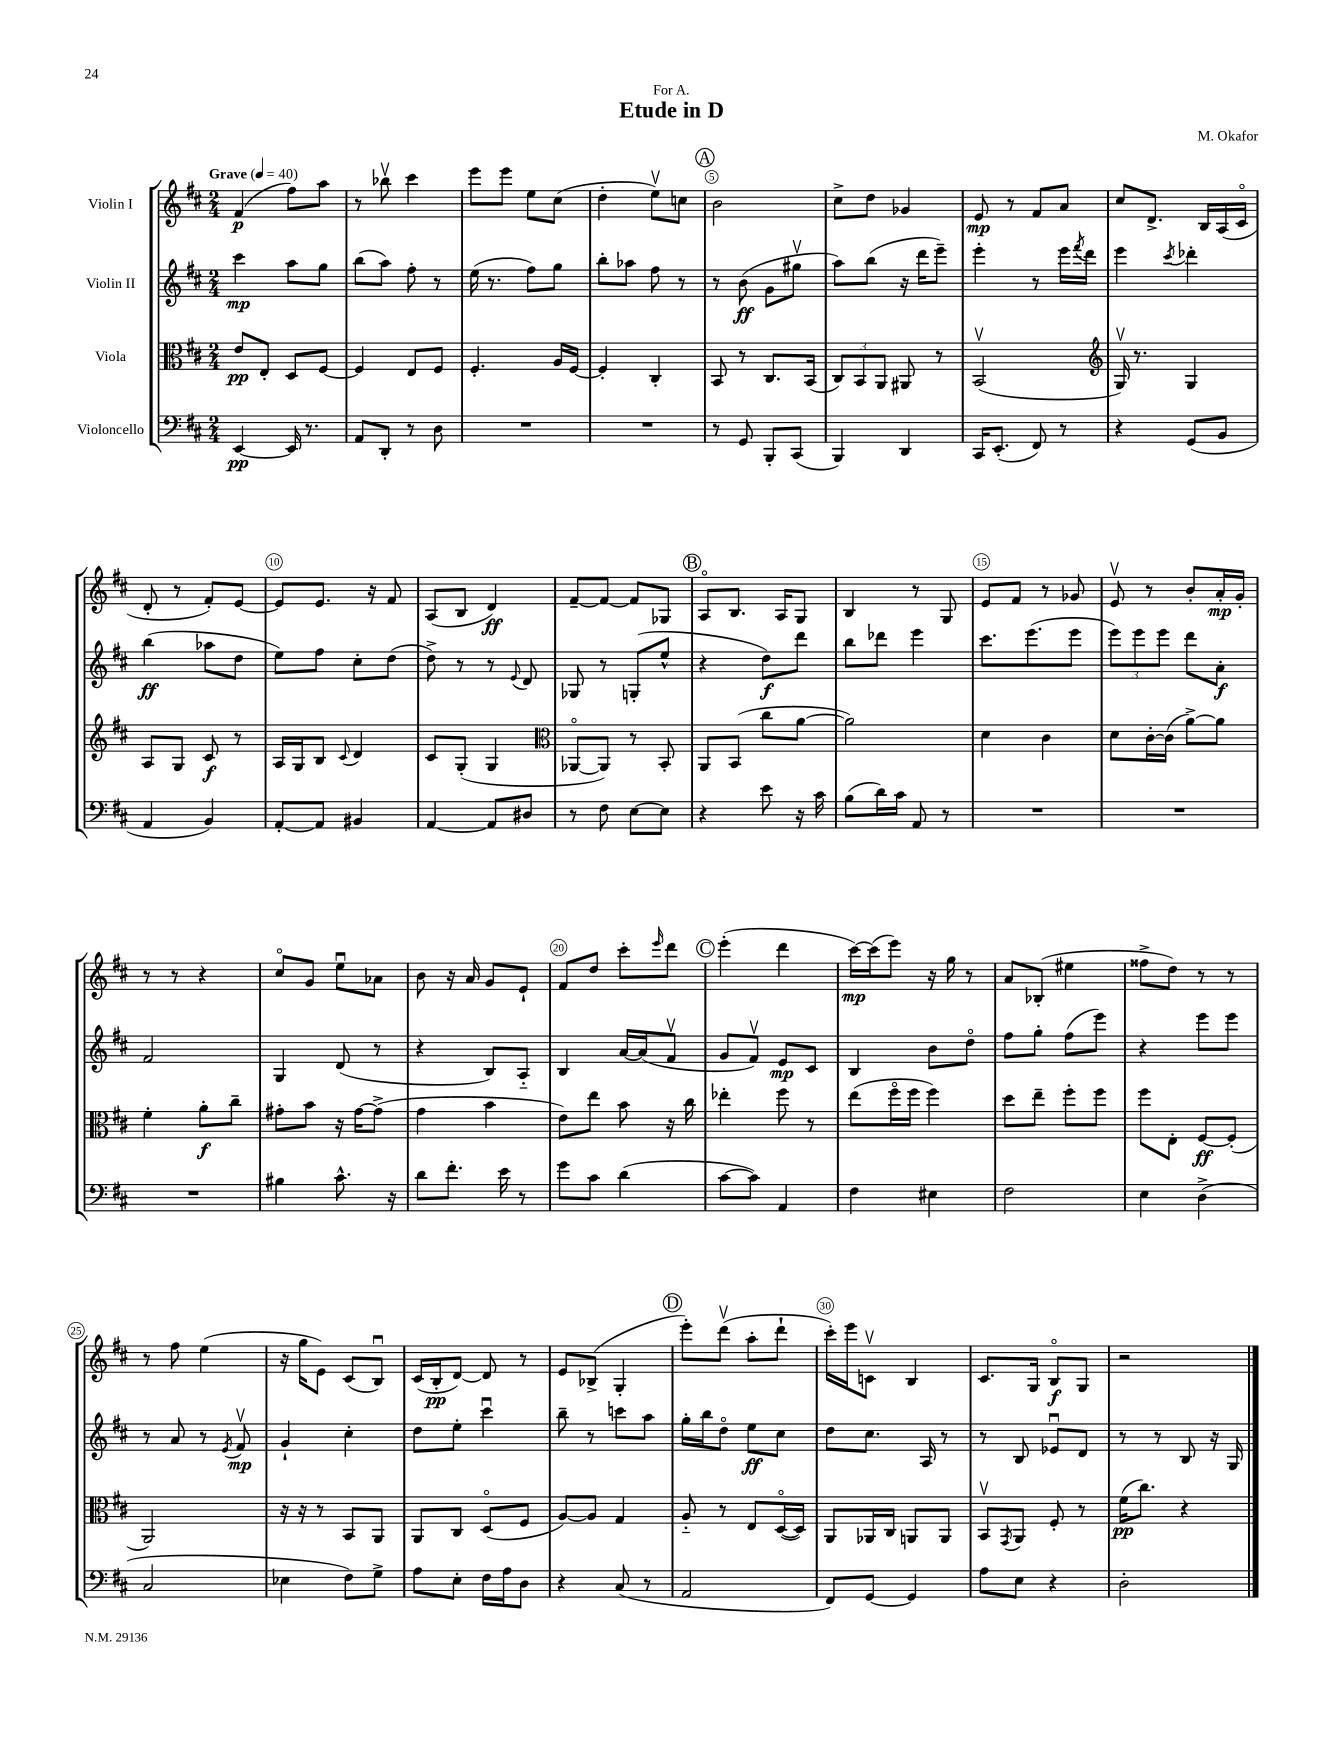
\header { title = "Etude in D" composer = "M. Okafor" dedication = "For A." }
<<
\new StaffGroup <<
\new Staff = "s0" \with { instrumentName = "Violin I" } {
    \clef treble \key d \major \numericTimeSignature \time 2/4 \tempo "Grave" 4 = 40
    fis'4\p( fis''8) a''8 |
    r8 bes''8\upbow cis'''4 |
    e'''8 e'''8 e''8 cis''8( |
    d''4-. e''8\upbow) c''8 |
    \mark \markup { \circle "A" } b'2 |
    cis''8-> d''8 ges'4 |
    e'8\mp r8 fis'8 a'8 |
    cis''8 d'8.-> b16 a16( cis'16\flageolet |
    d'8-. r8 fis'8-.) e'8~ |
    e'8 e'8. r16 fis'8 |
    a8( b8 d'4\ff) |
    fis'8~-- fis'8~ fis'8 ges8 |
    \mark \markup { \circle "B" } a8\flageolet b8. a16 g8 |
    b4 r8 g8 |
    e'8 fis'8 r8 ges'8 |
    e'8\upbow r8 b'8-. a'16-.\mp g'16-. |
    r8 r8 r4 |
    cis''8\flageolet g'8 e''8\downbow aes'8 |
    b'8 r16 a'16 g'8 e'8-! |
    fis'8 d''8 cis'''8-. \grace { e'''16 } d'''8 |
    \mark \markup { \circle "C" } e'''4-.( d'''4 |
    cis'''16~\mp) cis'''16( e'''8) r16 g''16 r8 |
    a'8 bes8-.( eis''4 |
    fisis''8-> d''8) r8 r8 |
    r8 fis''8 e''4( |
    r16 g''16 e'8) cis'8( b8\downbow) |
    cis'16( b16-.\pp d'8~) d'8 r8 |
    e'8 bes8->( g4-. |
    \mark \markup { \circle "D" } e'''8-.) d'''8\upbow( a''8-. d'''8-! |
    cis'''16-.) e'''16 c'8\upbow b4 |
    cis'8. g16 b8\flageolet\f g8 |
    r2 \bar "|." |
}
\new Staff = "s1" \with { instrumentName = "Violin II" } {
    \clef treble \key d \major \numericTimeSignature \time 2/4
    cis'''4\mp a''8 g''8 |
    b''8( a''8) fis''8-. r8 |
    e''16( r8. fis''8) g''8 |
    b''8-. aes''8 fis''8 r8 |
    \mark \markup { \circle "A" } r8 b'8\ff( g'8 gis''8\upbow |
    a''8) b''8( r16 d'''16 e'''8--) |
    e'''4-. r8 e'''16 \acciaccatura { fis'''8 } d'''16 |
    e'''4 \acciaccatura { cis'''8 } des'''4-. |
    b''4\ff( aes''8 d''8 |
    e''8) fis''8 cis''8-. d''8( |
    d''8->) r8 r8 \appoggiatura { e'8 } d'8 |
    ges8 r8 g8-.( e''8-^ |
    \mark \markup { \circle "B" } r4 d''8\f) d'''8 |
    b''8 des'''8 e'''4 |
    cis'''8. e'''8.( e'''8 |
    \tuplet 3/2 { e'''8) e'''8 e'''8 } d'''8 a'8-.\f |
    fis'2 |
    g4 d'8( r8 |
    r4 b8) a8-_ |
    b4 a'16~ a'16( fis'8\upbow |
    \mark \markup { \circle "C" } g'8 fis'8\upbow) e'8\mp cis'8 |
    b4 b'8 d''8\flageolet |
    fis''8 g''8-. fis''8( e'''8) |
    r4 e'''8 e'''8 |
    r8 a'8 r8 \acciaccatura { e'8 } fis'8\upbow\mp |
    g'4-! cis''4-. |
    d''8 e''8-. cis'''4\downbow |
    b''8-- r8 c'''8 a''8 |
    \mark \markup { \circle "D" } g''16-. b''16 d''8\flageolet e''8\ff cis''8 |
    d''8 cis''8. a16 r8 |
    r8 b8 ees'8\downbow d'8 |
    r8 r8 b8 r16 g16 \bar "|." |
}
\new Staff = "s2" \with { instrumentName = "Viola" } {
    \clef alto \key d \major \numericTimeSignature \time 2/4
    e'8\pp e8-. d8 fis8~ |
    fis4 e8 fis8 |
    fis4.-. a16 fis16~ |
    fis4-. cis4-. |
    \mark \markup { \circle "A" } b,8 r8 cis8. b,16( |
    \tuplet 3/2 { cis8) b,8 a,8 } ais,8 r8 |
    b,2\upbow( |
    \clef treble g16\upbow) r8. g4 |
    a8 g8 cis'8\f r8 |
    a16 g16 b8 \appoggiatura { cis'8 } d'4 |
    cis'8 g8-.( g4 |
    \clef alto aes,8~\flageolet aes,8) r8 b,8-. |
    \mark \markup { \circle "B" } a,8 b,8( cis''8 a'8~ |
    a'2) |
    d'4 cis'4 |
    d'8 cis'16~-. cis'16( a'8~->) a'8 |
    fis'4-. a'8-.\f cis''8-- |
    gis'8-. b'8 r16 gis'16~ gis'8->( |
    g'4 b'4 |
    e'8) e''8 b'8 r16 cis''16 |
    \mark \markup { \circle "C" } ees''4-. fis''8 r8 |
    e''8( fis''16\flageolet fis''16 fis''4) |
    d''8 e''8-- fis''8-. fis''8 |
    fis''8 e8-. fis8~\ff fis8-.( |
    a,2) |
    r16 r16 r8 b,8 a,8 |
    a,8 cis8 d8\flageolet( fis8 |
    a8~) a8 g4 |
    \mark \markup { \circle "D" } a8-_ r8 e8 d16~\flageolet( d16) |
    a,8 aes,16 cis16 a,8 a,8 |
    b,8\upbow \acciaccatura { g,8 } a,8 fis8-. r8 |
    fis'16\pp( cis''8.) r4 \bar "|." |
}
\new Staff = "s3" \with { instrumentName = "Violoncello" } {
    \clef bass \key d \major \numericTimeSignature \time 2/4
    e,4~\pp e,16 r8. |
    a,8 d,8-. r8 d8 |
    R2 |
    R2 |
    \mark \markup { \circle "A" } r8 g,8 b,,8-. cis,8( |
    b,,4) d,4 |
    cis,16 e,8.-.( fis,8) r8 |
    r4 g,8( b,8 |
    a,4 b,4) |
    a,8~-. a,8 bis,4 |
    a,4~ a,8 dis8 |
    r8 fis8 e8~ e8 |
    \mark \markup { \circle "B" } r4 e'8 r16 cis'16 |
    b8( d'16) cis'16 a,8 r8 |
    R2 |
    R2 |
    R2 |
    bis4 cis'8.-^ r16 |
    d'8 fis'8.-. e'16 r8 |
    g'8 cis'8 d'4( |
    \mark \markup { \circle "C" } cis'8~ cis'8) a,4 |
    fis4 eis4 |
    fis2 |
    e4 d4->( |
    cis2 |
    ees4 fis8) g8-> |
    a8 e8-. fis16 a16 d8 |
    r4 cis8( r8 |
    \mark \markup { \circle "D" } a,2 |
    fis,8) g,8~ g,4 |
    a8 e8 r4 |
    d2-. \bar "|." |
}
>>
>>
\layout { \context { \Score \override BarNumber.break-visibility = ##(#f #t #t) barNumberVisibility = #(every-nth-bar-number-visible 5) \override BarNumber.stencil = #(make-stencil-circler 0.1 0.3 ly:text-interface::print) } }
